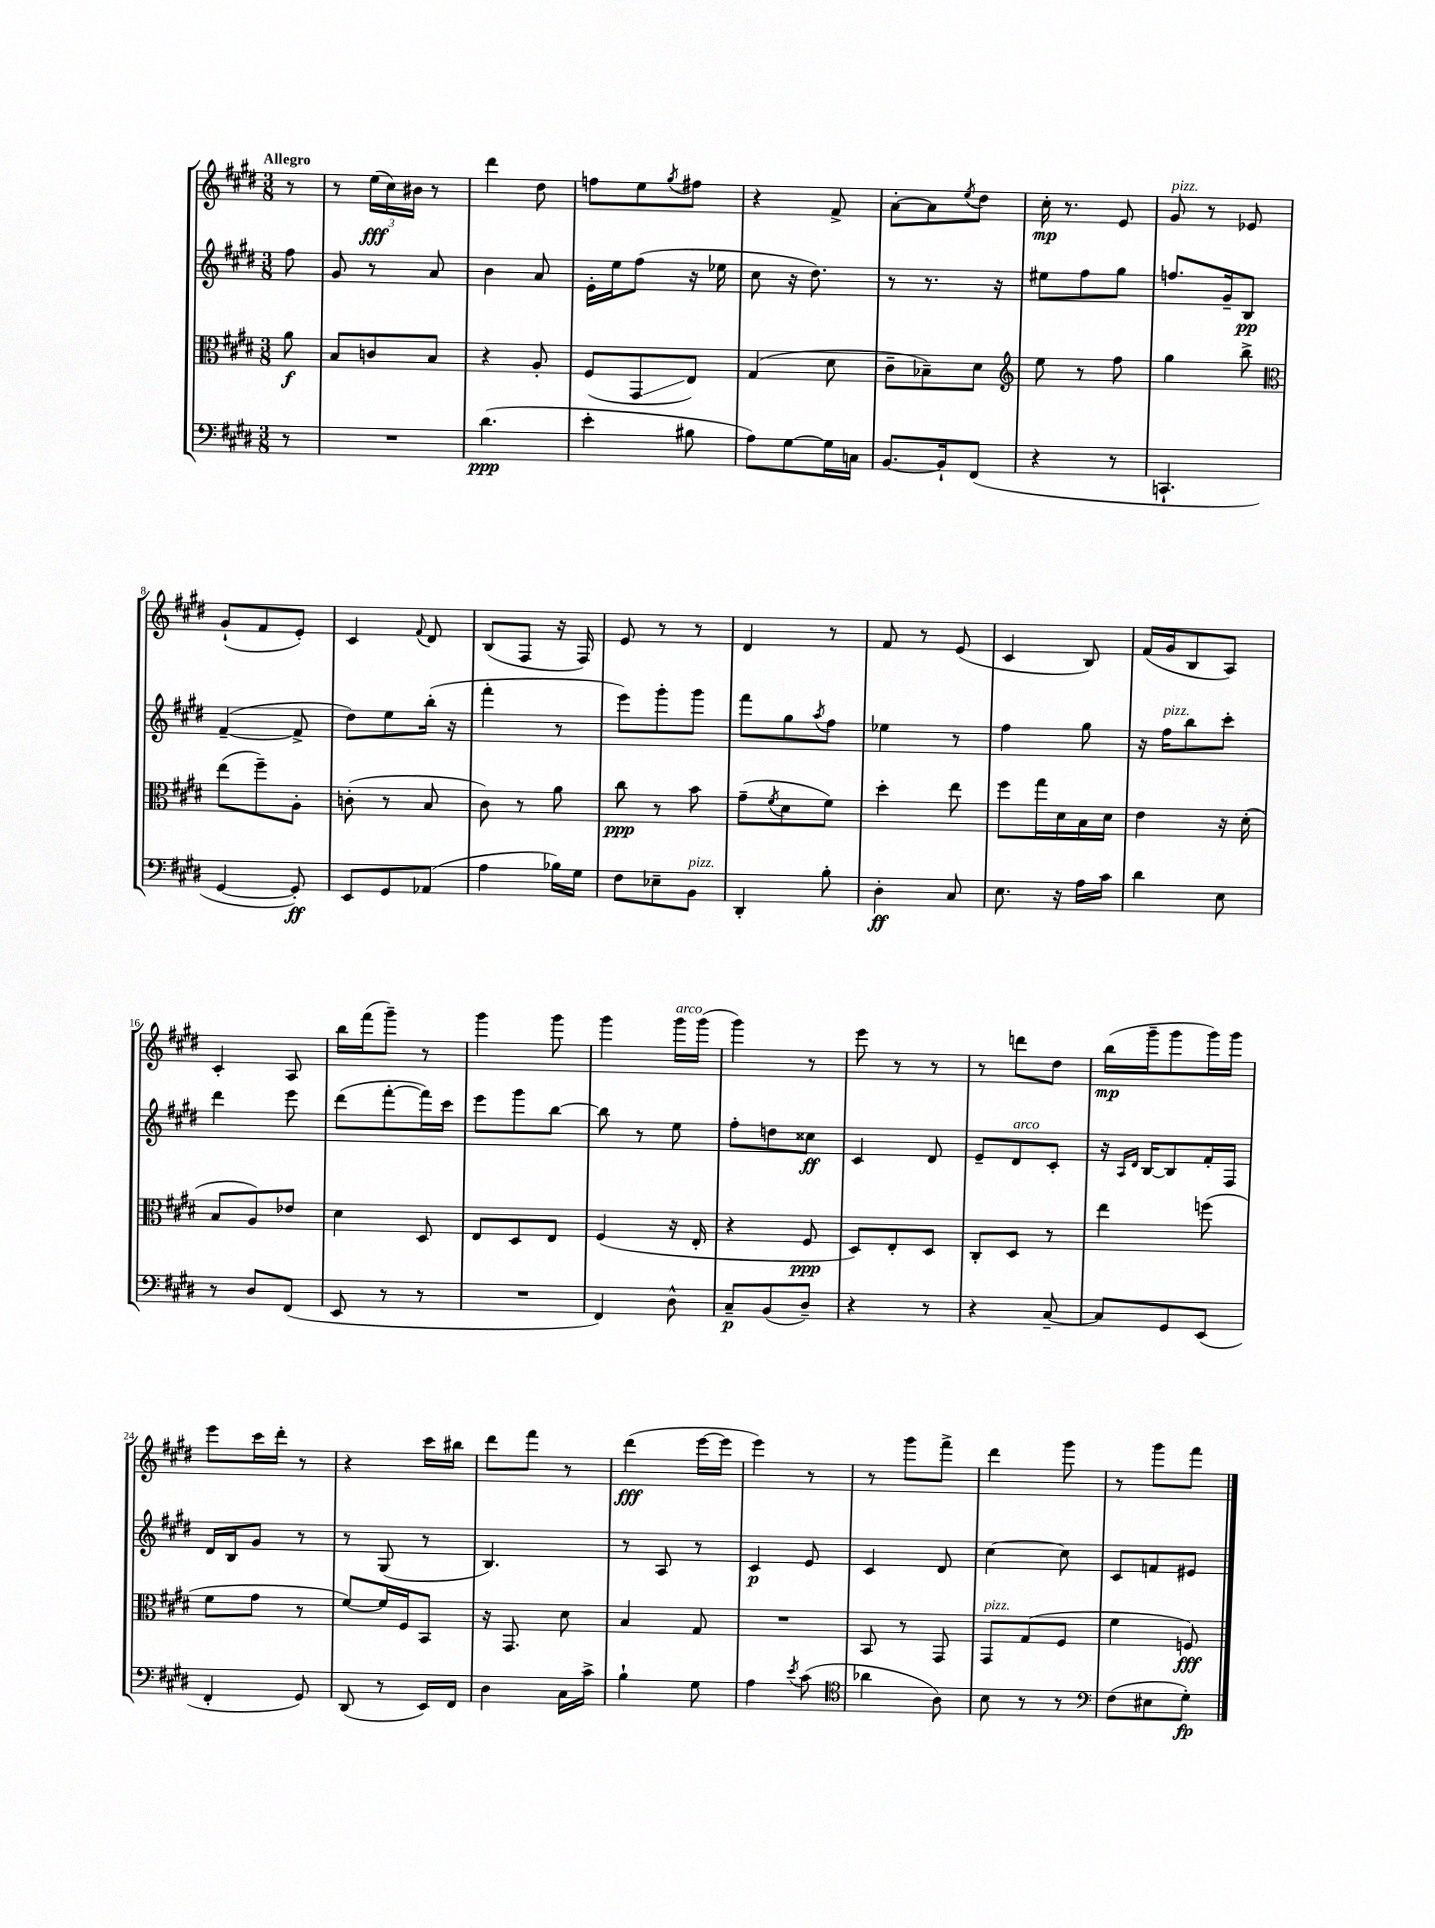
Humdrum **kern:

**kern	**kern	**kern	**kern
*staff4	*staff3	*staff2	*staff1
*clefF4	*clefC3	*clefG2	*clefG2
*k[f#c#g#d#]	*k[f#c#g#d#]	*k[f#c#g#d#]	*k[f#c#g#d#]
*M3/8	*M3/8	*M3/8	*M3/8
8r	8a	8ff#	8r
=	=	=	=
4.r	8B	8g#	8r
.	8c	8r	(24ee
.	.	.	24cc#)
.	.	.	24b#
.	8B	8a	8r
=	=	=	=
(4.d#	4r	4b	4ddd#
.	8A'	8a	8dd#
=	=	=	=
4e'	(8F#	16e'	8ff
.	.	16ee	.
.	8GG#	(8ff#	8ee
.	.	.	8qgg#
8B#	8E)	16r	8ff#
.	.	16ee-	.
=	=	=	=
8A)	(4G#	8cc#	4r
[8G#	.	16r	.
.	.	8.dd#)	.
16G#]	8d#	.	8f#^
16C	.	.	.
=	=	=	=
[8.BB	8c#~	8r	[8a'
.	8B-~)	8.r	8a]
16BB`]	.	.	.
.	.	.	8qee
(8FF#	8d#	.	8dd#
.	.	16r	.
=	=	=	=
*	*clefG2	*	*
4r	8ee	8ee#	16cc#'
.	.	.	8.r
.	8r	8ff#	.
8r	8ff#	8gg#	8e
=	=	=	=
4.CC`	4gg#	8.ff	8g#
.	.	.	8r
.	.	16g#~	.
.	8bb^	8B	8e-
=	=	=	=
*	*clefC3	*	*
[4GG#	(8ee	([4f#~	(8g#`
.	8ff#~)	.	8f#
8GG#'])	8A'	8f#^]	8e')
=	=	=	=
8EE	(8c'	8dd#)	4c#
8GG#	8r	8ee	.
.	.	.	8qqf#
(8AA-	8B	(16bb'	8d#
.	.	16r	.
=	=	=	=
4A	8c#)	4fff#'	(8B
.	8r	.	8F#
16B-)	8a	8r	16r
16G#	.	.	16F#)
=	=	=	=
8F#	8cc#	8eee)	8e
8E-~	8r	8ggg#'	8r
8BB	8b	8ggg#	8r
=	=	=	=
4DD#'	(8g#~	8fff#	4d#
.	8qf#	.	.
.	8d#	8gg#	.
.	.	8qaa	.
8B'	8f#)	8ff#	8r
=	=	=	=
4D#'	4dd#'	4ee-	8f#
.	.	.	8r
8C#	8ee	8r	(8e
=	=	=	=
8.E	8ff#	4ff#	4c#
.	16gg#	.	.
16r	16d#	.	.
16A	16B	8gg#	8B)
16c#	16d#	.	.
=	=	=	=
4d#	4e	16r	(16f#
.	.	16ff#	16g#
.	.	8bb	8B
8E	16r	8ccc#'	8A)
.	(16d#'	.	.
=	=	=	=
8r	8B	4ddd#	4c#'
8D#	8A)	.	.
(8FF#	8e-	8eee	8A
=	=	=	=
8EE	4d#	(8ddd#	16bb
.	.	.	(16fff#
8r	.	[8fff#'	8ggg#~)
8r	8D#	16fff#])	8r
.	.	16ccc#	.
=	=	=	=
4.r	8E	8eee	4ggg#
.	8D#	8ggg#	.
.	8E	[8bb	8ggg#
=	=	=	=
4FF#)	(4F#	8bb]	4ggg#
.	.	8r	.
8D#^^	16r	8ee	16ggg#
.	16E'	.	(16ggg#
=	=	=	=
8C#~	4r	8ff#'	4ggg#)
(8BB	.	8dd	.
8D#~)	8F#	8cc##	8r
=	=	=	=
4r	8D#)	4c#	8eee
.	8E'	.	8r
8r	8D#	8d#	8r
=	=	=	=
4r	8C#'	8e~	8r
.	8D#	8d#	8ddd
[8C#~	8r	8c#'	8dd#
=	=	=	=
8C#]	4ee	16r	(16bb
.	.	16qqA	.
.	.	16qqd#	.
.	.	[16B	16ggg#~
8GG#	.	8B]	8ggg#
(8EE	(8ff	16f#'	16ggg#)
.	.	16F#	16ggg#
=	=	=	=
4FF#'	8f#	16d#	8eee
.	.	16B	.
.	8g#	8g#	16ccc#
.	.	.	16ddd#'
8GG#)	8r	8r	8r
=	=	=	=
(8DD#	[8f#)	8r	4r
8r	16f#]	(8G#	.
.	16F#	.	.
16EE)	8BB	8r	16ccc#
16FF#	.	.	16bb#
=	=	=	=
4D#	16r	4.B)	8ddd#
.	8.GG#	.	.
.	.	.	8fff#
16C#	8d#	.	8r
16c#^	.	.	.
=	=	=	=
4B`	4B	8r	(4ddd#
.	.	8A	.
8G#	8G#	8r	[16eee
.	.	.	16eee]
=	=	=	=
4A	4.r	4c#	4eee)
8qe	.	.	.
(8c#	.	8e	8r
=	=	=	=
*clefC4	*	*	*
4a-	8BB	4c#	8r
.	8r	.	8ggg#
8A)	8GG#	8d#	8fff#^
=	=	=	=
8B	8GG#	[4cc#	4ddd#
8r	(8G#	.	.
8r	8F#	8cc#]	8ggg#
=	=	=	=
*clefF4	*	*	*
(8F#	4f#	8c#	8r
8E#	.	8f	8ggg#
8G#')	8F)	8e#	8fff#
==	==	==	==
*-	*-	*-	*-
